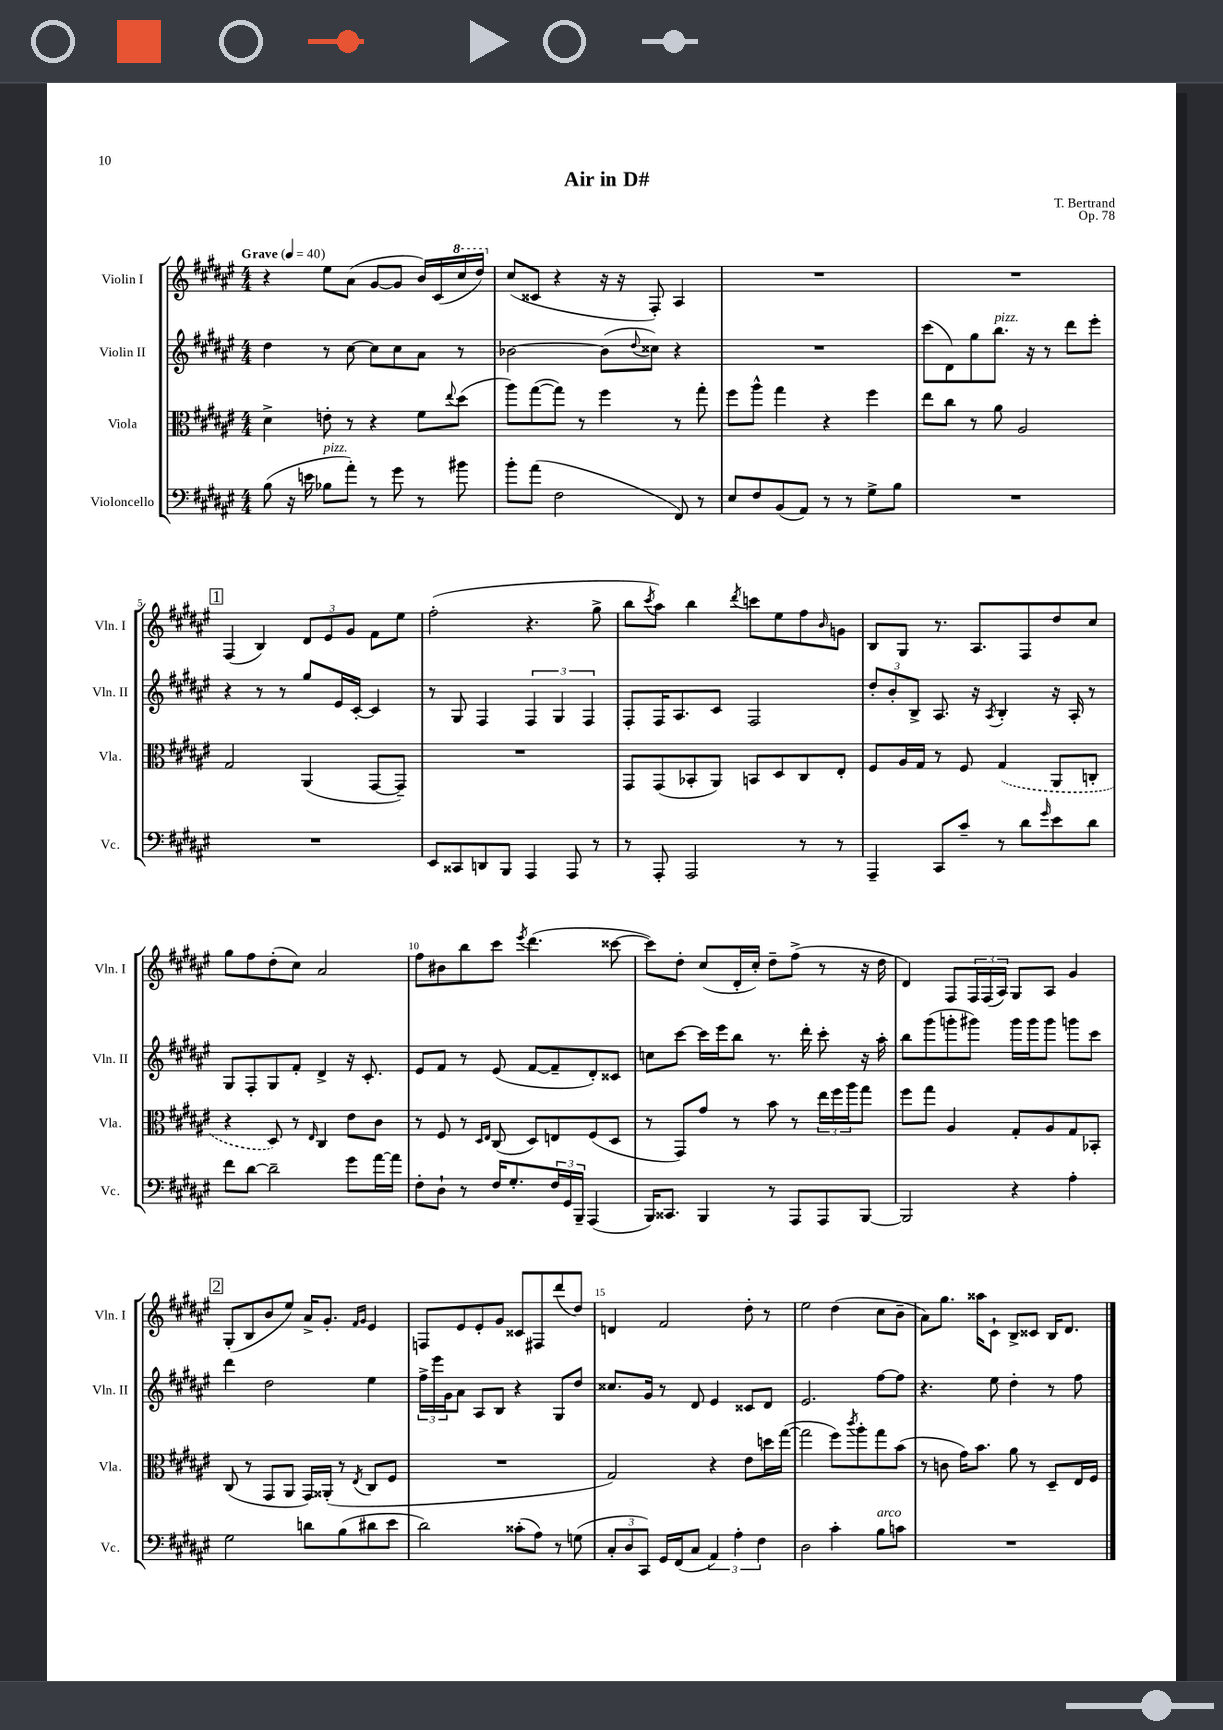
\header { title = "Air in D#" composer = "T. Bertrand" opus = "Op. 78" }
<<
\new StaffGroup <<
\new Staff = "s0" \with { instrumentName = "Violin I" shortInstrumentName = "Vln. I" } {
    \clef treble \key fis \major \numericTimeSignature \time 4/4 \tempo "Grave" 4 = 40
    r4 eis''8 ais'8( gis'8~ gis'8 b'16) cis'16( \ottava #1 cis'''16 dis'''16) \ottava #0 |
    cis''8( cisis'8 r4 r16 r16 fis8-.) ais4 |
    R1 |
    R1 |
    \mark \markup { \box "1" } fis4( b4) \tuplet 3/2 { dis'8 eis'8 gis'8 } fis'8 eis''8 |
    fis''2-.( r4. gis''8-> |
    b''8 \acciaccatura { cis'''8 } ais''8) b''4 \acciaccatura { dis'''8 } c'''8 eis''8 fis''8 \grace { b'16 } g'8 |
    b8 gis8 r8. ais8. fis8 dis''8 cis''8 |
    gis''8 fis''8 dis''8-.( cis''8) ais'2 |
    fis''8 bis'8 b''8 cis'''8 \acciaccatura { eis'''8 } dis'''4.( cisis'''8~ |
    cisis'''8) dis''8-. cis''8( dis'16-. cis''16-.) dis''8-- fis''8->( r8 r16 dis''16 |
    dis'4) fis8 \tuplet 3/2 { fis16 fis16( ais16) } gis8 ais8 gis'4 |
    \mark \markup { \box "2" } gis8-.( b8 b'8 eis''8) ais'16-> gis'8.-. \grace { fis'16 gis'16 } eis'4 |
    f8 eis'8 eis'8-. gis'8 cisis'8 fis8 dis'''8( dis''8) |
    d'4 fis'2 dis''8-. r8 |
    eis''2 dis''4( cis''8 b'8-- |
    ais'8) gis''8. aisis''16 cis'8-! b8-> cisis'8 b16 dis'8. \bar "|." |
}
\new Staff = "s1" \with { instrumentName = "Violin II" shortInstrumentName = "Vln. II" } {
    \clef treble \key fis \major \numericTimeSignature \time 4/4
    dis''4 r8 cis''8~ cis''8 cis''8 ais'8 r8 |
    bes'2~ bes'8( \appoggiatura { dis''8 } cisis''8) r4 |
    R1 |
    cis'''8( dis'8) gis''8 b''8.^\markup { \italic "pizz." } r16 r8 dis'''8 eis'''8-. |
    \mark \markup { \box "1" } r4 r8 r8 gis''8 eis'16 cis'16~-. cis'4 |
    r8 gis8 fis4 \tuplet 3/2 { fis4 gis4 fis4 } |
    fis8-. fis16 ais8. cis'8 fis2 |
    \tuplet 3/2 { dis''8-. b'8-. b8-> } ais8. r16 \acciaccatura { ais8 } b4-. r16 ais16-. r8 |
    gis8 fis8-. gis8 fis'8-. dis'4-> r16 cis'8.-. |
    eis'8 fis'8 r8 eis'8( fis'8~ fis'8-- dis'8-.) cisis'8 |
    c''8 cis'''8~ cis'''16 eis'''16 b''8 r8. dis'''16-. cis'''8-. r16 ais''16-. |
    b''8 gis'''8( g'''8-. gis'''8) gis'''16 gis'''16 gis'''8 g'''8 cis'''8 |
    \mark \markup { \box "2" } dis'''4 dis''2 eis''4 |
    \tuplet 3/2 { fis''16-> eis'''16 gis'16 } ais'8 ais8 b8 r4 gis8 dis''8 |
    cisis''8. gis'16 r8 dis'8 eis'4 cisis'8 dis'8 |
    eis'2. fis''8~ fis''8 |
    r4. eis''8 dis''4-. r8 fis''8 \bar "|." |
}
\new Staff = "s2" \with { instrumentName = "Viola" shortInstrumentName = "Vla." } {
    \clef alto \key fis \major \numericTimeSignature \time 4/4
    dis'4-> e'8-. r8 r4 fis'8 \appoggiatura { eis''8 } dis''8( |
    ais''8) gis''8~( gis''8) r8 fis''4 r8 gis''8-. |
    fis''8 ais''8-^ gis''4 r4 fis''4 |
    eis''8 cis''8 r8 ais'8 ais2 |
    \mark \markup { \box "1" } gis2 ais,4( gis,8~ gis,8--) |
    R1 |
    gis,8 gis,8( bes,8-. ais,8) b,8 dis8 cis8 eis8-. |
    fis8 ais16 gis16 r8 fis8 \once \slurDashed gis4( ais,8 c8-. |
    r4 dis8) r8 \grace { eis16 } cis4 eis'8 cis'8 |
    r8 fis8 r8 \grace { dis16 eis16 } cis8( dis8) e8 fis8( dis8 |
    r8 gis,8) gis'8 r8 b'8 r8 \tuplet 3/2 { eis''16 fis''16 ais''16 } gis''8 |
    fis''8 gis''8 ais4 gis8-. ais8 gis8 bes,8-. |
    \mark \markup { \box "2" } cis8( r8 gis,8 ais,8 gis,16) aisis,16-.( r8 \acciaccatura { eis8 } cis8 fis8 |
    R1 |
    gis2) r4 eis'8 d''16 gis''16~( |
    gis''2 fis''8) \acciaccatura { cis'''8 } ais''8-. gis''8 b'8( |
    r8 c'8 gis'16) b'8. ais'8 r8 dis8-- eis16 fis16 \bar "|." |
}
\new Staff = "s3" \with { instrumentName = "Violoncello" shortInstrumentName = "Vc." } {
    \clef bass \key fis \major \numericTimeSignature \time 4/4
    b8( r16 e'16 bes8^\markup { \italic "pizz." } ais'8-.) r8 gis'8 r8 bis'8 |
    b'8-. ais'8( fis2 fis,8) r8 |
    eis8 fis8 b,8( ais,8) r8 r8 gis8-> b8 |
    R1 |
    \mark \markup { \box "1" } R1 |
    eis,8 cisis,8 d,8 b,,8 ais,,4 ais,,8 r8 |
    r8 ais,,8-. ais,,2 r8 r8 |
    ais,,4-- cis,8 cis'8-- r8 dis'8 \grace { gis'16 } eis'8 dis'8 |
    fis'8 dis'8~ dis'2-- gis'8 ais'16~ ais'16 |
    fis8-. dis8-! r8 fis16 gis8.-. \tuplet 3/2 { fis16 gis,16 b,,16-- } ais,,4( |
    b,,16) cisis,8. b,,4 r8 ais,,8 ais,,8 b,,8~ |
    b,,2 r4 ais4-. |
    \mark \markup { \box "2" } gis2 d'8 b8( dis'8 eis'8 |
    dis'2) cisis'8-.( ais8) r8 g8( |
    \tuplet 3/2 { cis8-. dis8 cis,8) } gis,16 fis,16( cis8 \tuplet 3/2 { ais,4) ais4-. fis4 } |
    dis2 cis'4-. b8^\markup { \italic "arco" } c'8 |
    R1 \bar "|." |
}
>>
>>
\layout { \context { \Score \override BarNumber.break-visibility = ##(#f #t #t) barNumberVisibility = #(every-nth-bar-number-visible 5) } }
